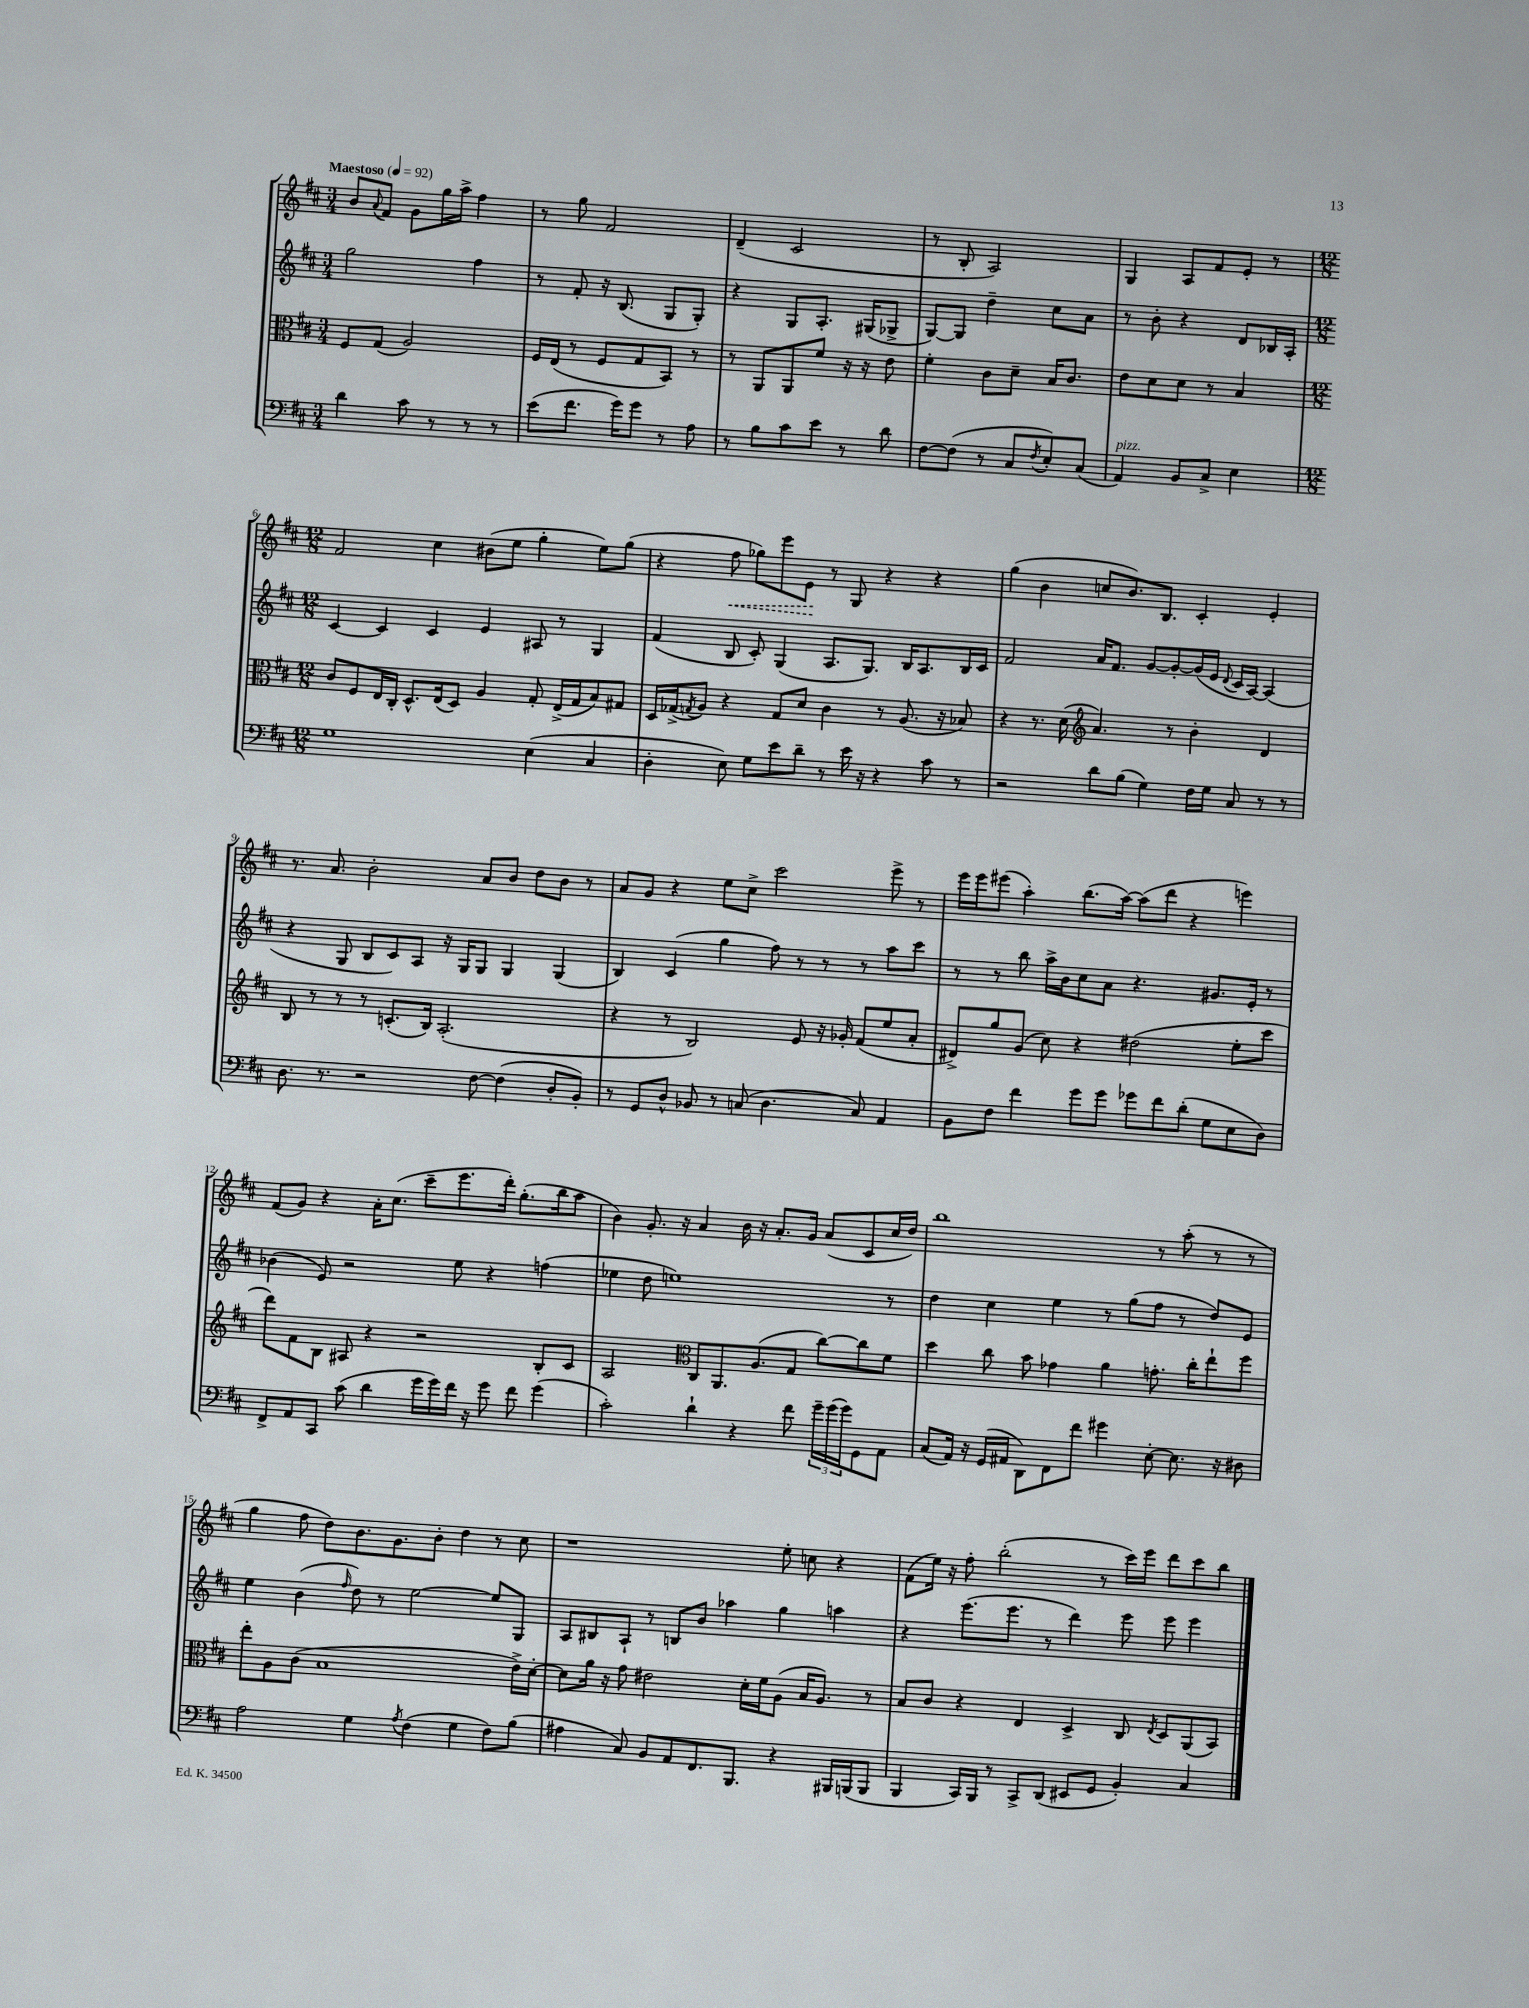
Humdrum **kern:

**kern	**kern	**kern	**kern
*staff4	*staff3	*staff2	*staff1
*clefF4	*clefC3	*clefG2	*clefG2
*k[f#c#]	*k[f#c#]	*k[f#c#]	*k[f#c#]
*M3/4	*M3/4	*M3/4	*M3/4
*MM92	*MM92	*MM92	*MM92
4d	8F#	2gg	8b
.	.	.	8qqa
.	(8G	.	8f#
8c#	2A)	.	8g
8r	.	.	16gg
.	.	.	16aa^
8r	.	4ff#	4ff#
8r	.	.	.
=	=	=	=
(8e	16F#	8r	8r
.	(16E	.	.
8.f#	8r	8f#'	8gg
.	8F#	16r	2f#
16g)	.	(8.B	.
8g	8G	.	.
8r	8BB)	8G	.
8A	8r	8G')	.
=	=	=	=
8r	8r	4r	(4d~
8B	8AA	.	.
8c#	8AA	8G	2c#
8e	8f#	8.A'	.
8r	16r	.	.
.	16r	(16G#	.
8d	8e	8G-^	.
=	=	=	=
[8F#	4f#'	[8G)	8r
(8F#]	.	8G]	8B'
8r	8c#	4dd~	2A)
8C#	8d~	.	.
8qF#	.	.	.
8E')	16B	8cc#	.
.	8.c#	.	.
(8C#	.	8a	.
=	=	=	=
4AA)	8e	8r	4G
.	8d	8b'	.
8BB	8d	4r	8A
8C#^	8r	.	8f#
4E	4B	8d	8e'
.	.	16B-	8r
.	.	16A'	.
=	=	=	=
*M12/8	*M12/8	*M12/8	*M12/8
1G	8c#	[4c#	2f#
.	8F#	.	.
.	16E	4c#]	.
.	16C#'	.	.
.	8.D^^	.	.
.	.	4c#	4cc#
.	(16E	.	.
.	8D)	.	.
.	4A	4e	(8b#
.	.	.	8ee
(4E	8G'	8A#	4gg'
.	(16E^	8r	.
.	16G	.	.
4C#	8B)	4G	8ee)
.	8G#	.	(8gg
=	=	=	=
4D'	16D	(4f#	4r
.	(16G-^	.	.
.	8qG	.	.
.	8A)	.	.
8E)	4r	8B	8ff#
8G	.	8c#')	8gg-)
8e	8G	(4G	8eee
8d~	8d	.	8e
8r	4c#	8.A	8r
16e	.	.	8G
16r	.	8.G)	.
4r	8r	.	4r
.	(8.A	16B	.
.	.	8.A	.
8c#	.	.	4r
.	16r	.	.
8r	8B-)	16B	.
.	.	16c#	.
=	=	=	=
2r	4r	2f#	(4gg
.	8.r	.	4b
.	(16d	.	.
*	*clefG2	*	*
8d	4.a)	16a	8cc
.	.	8.f#	.
(8B	.	.	8.b)
4G)	.	[8g	.
.	.	.	8.B
.	8r	8g'_	.
16F#	4b'	(16g]	4c#'
16G	.	16e	.
.	.	8qqd	.
8C#	.	16c#	.
.	.	[16A)	.
8r	4d	(4A]	4e'
8r	.	.	.
=	=	=	=
8.D	8B	4r	8.r
.	8r	.	.
8.r	.	.	8.a
.	8r	8G	.
2r	8r	8B	2b'
.	(8.c'	8c#)	.
.	.	8A	.
.	16B)	.	.
.	(2.A'	16r	.
.	.	16G	.
[8F#	.	8G	8a
(4F#]	.	4G	8b
.	.	.	8dd
8D'	.	(4G	8b
8BB')	.	.	8r
=	=	=	=
8r	4r	4B)	8a
8GG	.	.	8g
8D^^	8r	(4c#	4r
8BB-	2B)	.	.
8r	.	4gg	8ee
(8C	.	.	8cc#^
4.D	.	8ff#)	2ccc#
.	8e	8r	.
.	16r	8r	.
.	16g-'	.	.
8C)	(8f#	8r	.
4AA	8ee	8aa	8eee^
.	8a'	8ccc#	8r
=	=	=	=
8BB	8d#^)	8r	16eee
.	.	.	16eee
8F#	8gg	8r	(8eee#
4f#	(8g	8bb	4aa')
.	8cc#)	16aa^	.
.	.	16b	.
8g	4r	8cc#	(8.bb
8g	.	8a	.
.	.	.	[16aa)
8g-	(2dd#	4.r	(8aa]
8f#	.	.	8ddd
(8d'	.	.	4r
8G	.	8.g#	.
8E	8ee'	.	4eee)
.	.	16e'	.
8D)	8ccc#	8r	.
=	=	=	=
8FF#^	8ddd)	(4b-	(8f#
8AA	8f#	.	8g)
8CC#	8B	8e)	4r
(8c#	8A#	2r	.
4d	4r	.	16a'
.	.	.	(8.cc#
16g	2r	.	8ccc#~
16g)	.	.	.
16f#	.	8ee	8.eee
16r	.	.	.
8g	.	4r	.
.	.	.	16ddd')
8f#	.	.	(8.gg'
(4g	8B'	(4ff	.
.	.	.	16bb
.	8c#	.	8aa
=	=	=	=
2c#')	2A	4ee-	4b)
.	.	8dd	8.g'
.	.	1ee)	.
.	.	.	16r
*	*clefC3	*	*
4d`	8C#	.	4a
.	8.AA	.	.
4r	.	.	16b
.	(8.A	.	16r
.	.	.	8.a'
8f#	8G	.	.
.	.	.	16g
24g~	[8cc#)	.	(8a
(24g	.	.	.
24g)	.	.	.
8GG	8cc#]	.	8c#
8AA	8f#	8r	16cc#
.	.	.	16dd)
=	=	=	=
(8C#	4dd	4dd	1bb
16AA)	.	.	.
16r	.	.	.
(16GG	8cc#	4cc#	.
16AA#	.	.	.
8DD)	8b	.	.
8FF#	4g-	4ee	.
8f#	.	.	.
4g#	4a	8r	.
.	.	(8gg	.
[8E'	8.g'	8ff#	8r
8.E]	.	8r	(8aa'
.	16cc#'	.	.
.	8ee`	8dd)	8r
16r	.	.	.
8D#	8ff#	8e	8r
=	=	=	=
2A	8ee'	4ee	4gg
.	8A	.	.
.	(8c#	(4b	8ff#
.	1B	.	8dd)
.	.	16qqff#	.
4G	.	8dd)	8.b
.	.	8r	.
.	.	.	8.g
8qA	.	.	.
(4F#	.	[2ee	.
.	.	.	8b'
4G	.	.	4dd
8F#)	.	8ee]	8r
(8B	16e^)	8G	8cc#
.	[16d'	.	.
=	=	=	=
4A#	8d]	8A	1r
.	16a	8B#	.
.	16r	.	.
8C#)	8g	8A`	.
8BB	2e#	8r	.
8AA	.	8B	.
8.FF#	.	8b	.
.	.	4aa-	.
8.BBB	.	.	.
.	16d'	.	.
.	16f#	.	.
4r	(8A	4gg	8ee'
.	16B	.	8cc
.	8.A)	.	.
16BBB#	.	4aa	4r
(16BBB	.	.	.
8BBB	8r	.	.
=	=	=	=
4BBB	8B	4r	(8f#
.	8c#	.	16ee)
.	.	.	16r
16CC#)	4r	(8.eee	8ff#'
16BBB	.	.	.
8r	.	.	(2bb'
.	.	8.eee	.
8CC#^	4E	.	.
(8DD	.	8r	.
8EE#	4D^	4ddd)	.
8GG	.	.	8r
4BB')	8C#	8eee	16ccc#)
.	.	.	16eee
.	8qE	.	.
.	8D	8eee	8ddd
4C#	(8AA	4eee	8ccc#
.	8BB)	.	8bb
==	==	==	==
*-	*-	*-	*-
